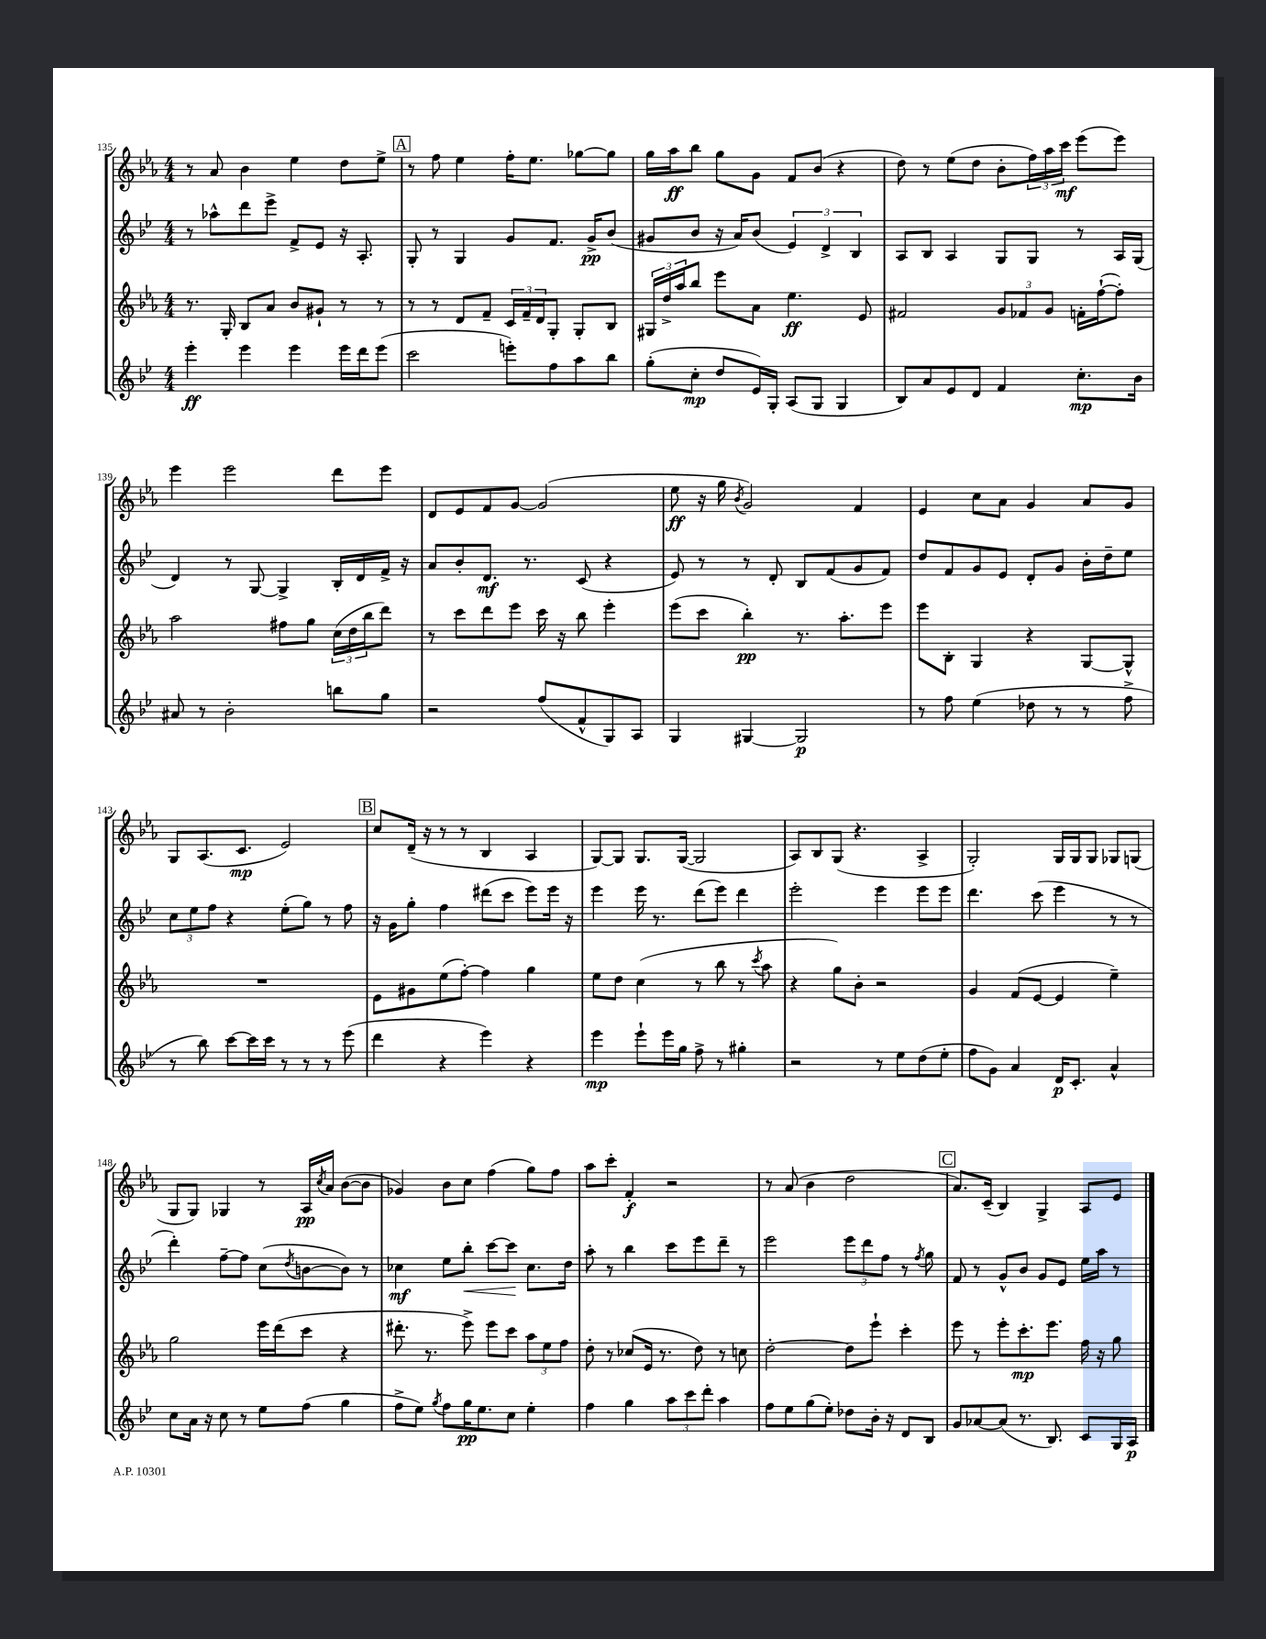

**kern	**kern	**kern	**kern
*staff4	*staff3	*staff2	*staff1
*clefG2	*clefG2	*clefG2	*clefG2
*k[b-e-]	*k[b-e-a-]	*k[b-e-]	*k[b-e-a-]
*M4/4	*M4/4	*M4/4	*M4/4
4eee-'	8.r	8r	8r
.	.	8aa-^^	8a-
.	16G'	.	.
4eee-	8B-	8ddd	4b-
.	8a-	8eee-^	.
4eee-	8b-	8f^	4ee-
.	8g#`	8e-	.
16eee-	8r	16r	8dd
16ddd	.	8.A'	.
(8eee-	8r	.	8ee-^
=	=	=	=
2ccc	8r	8G'	8r
.	8r	8r	8ff
.	8d	4G	4ee-
.	8f~	.	.
8eee')	24c	8g	16ff'
.	24f~	.	.
.	.	.	8.ee-
.	24d	.	.
8ff	8G'	8.f	.
8aa	8G'	.	[8gg-
.	.	16g^	.
8bb-	8B-	(8b-	8gg-]
=	=	=	=
(8gg'	24G#	8g#	16gg
.	24dd^	.	.
.	.	.	16aa-
.	24aa-	.	.
8cc'	8bb-	8b-	8bb-
8dd	8eee-	16r	8gg
.	.	16a)	.
16e-)	8a-	(8b-	8g
16G'	.	.	.
(8A	4.ee-	6e-)	8f
8G	.	.	(8b-
.	.	6d^	.
4G	.	.	4r
.	.	6B-	.
.	8e-	.	.
=	=	=	=
8B-)	2f#	8A	8dd)
8a	.	8B-	8r
8e-	.	4A	(8ee-
8d	.	.	8dd
4f	12g	8G	8b-'
.	12f-	.	.
.	.	8G	24ff)
.	12g	.	24aa-
.	.	.	24ccc
8.cc'	16f'	8r	(8eee-
.	([16ff`	.	.
.	8ff'])	16A	8eee-)
16b-	.	(16G	.
=	=	=	=
8a#	2aa-	4d)	4eee-
8r	.	.	.
2b-'	.	8r	2eee-
.	.	[8G	.
.	8ff#	4G^]	.
.	8gg	.	.
8bb	(24cc	16B-'	8ddd
.	24dd	.	.
.	.	16d	.
.	24bb-	.	.
8gg	8ddd)	16f^	8eee-
.	.	16r	.
=	=	=	=
2r	8r	8a	8d
.	8ccc	8b-'	8e-
.	8ddd	8.d	8f
.	8eee-	.	[8g
.	.	8.r	.
(8ff	16ccc	.	(2g]
.	16r	.	.
8f^^	8bb-	(8c	.
8G)	4eee-'	4r	.
8A	.	.	.
=	=	=	=
4G	(8eee-	8e-)	8ee-
.	8ccc	8r	16r
.	.	.	16gg
.	.	.	8qb-
[4G#	4bb-')	8r	2g)
.	.	8d'	.
2G#]	8.r	8B-	.
.	.	(8f	.
.	8.aa-'	.	.
.	.	8g	4f
.	8eee-	8f)	.
=	=	=	=
8r	8eee-	8dd	4e-
8ff	8B-'	8f	.
(4ee-	4G	8g	8cc
.	.	8e-	8a-
8dd-	4r	8d'	4g
8r	.	8g	.
8r	[8G	16b-'	8a-
.	.	16dd~	.
8ff^	8G^^]	8ee-	8g
=	=	=	=
8r	1r	12cc	8G
.	.	12ee-	.
8bb-)	.	.	(8.A-
.	.	12ff	.
[8ccc	.	4r	.
.	.	.	8.c
16ccc]	.	.	.
16ccc	.	.	.
8r	.	(8ee-'	2e-)
8r	.	8gg)	.
8r	.	8r	.
(8eee-	.	8ff	.
=	=	=	=
4ddd	8e-	16r	8cc
.	.	16g	.
.	8g#	8gg'	(16d~
.	.	.	16r
4r	(8ee-	4ff	8r
.	[8ff')	.	8r
4eee-)	4ff]	(8ddd#	4B-
.	.	8ccc	.
4r	4gg	8eee-)	4A-
.	.	16eee-	.
.	.	16r	.
=	=	=	=
4eee-	8ee-	4eee-	[8G)
.	8dd	.	8G]
8eee-`	(4cc	16eee-	8.G
.	.	8.r	.
16eee-	.	.	.
16gg	.	.	([16G
8ff^	8r	(8ddd	2G]
8r	8bb-	8eee-)	.
4gg#'	8r	4ddd	.
.	8qccc	.	.
.	8aa-	.	.
=	=	=	=
2r	4r	2eee-'	8A-)
.	.	.	8B-
.	8gg)	.	(8G
.	8b-'	.	4.r
8r	2r	4eee-	.
8ee-	.	.	.
(8dd	.	8eee-	4A-^
8ee-'	.	8eee-	.
=	=	=	=
8ff	4g	4.ddd	2G')
8g)	.	.	.
4a	(8f	.	.
.	[8e-	(8ccc	.
16d	4e-]	4eee-	16G
8.c'	.	.	16G
.	.	.	8G
4a^^	4ee-~)	8r	8G-
.	.	8r	(8G
=	=	=	=
8cc	2gg	4ddd')	8G
16a	.	.	8G)
16r	.	.	.
8cc	.	[8ff~	4G-
8r	.	8ff]	.
8ee-	16eee-	(8cc	8r
.	(16ddd	.	.
.	.	8qdd	.
(8ff	8ccc	[8b	16A-
.	.	.	8qcc
.	.	.	16a-
4gg	4r	8b])	([8b-
.	.	8r	8b-]
=	=	=	=
8ff^	8.ddd#'	4cc-	4g-)
8ee-)	.	.	.
.	8.r	.	.
8qgg	.	.	.
8ff	.	8ee-	8b-
16gg	8eee-^)	8bb-'	8cc
8.ee-	.	.	.
.	8eee-	[8ccc	(4ff
8cc	8ccc	8ccc]	.
4ee-'	12aa-	8.cc-	8gg)
.	12ee-	.	.
.	.	.	8ff
.	12ff	.	.
.	.	16dd	.
=	=	=	=
4ff	8dd'	8aa'	8aa-
.	8r	8r	8ccc'
4gg	(8cc-	4bb-	4f'
.	16e-	.	.
.	8.r	.	.
12aa	.	8ccc	2r
12ccc	.	.	.
.	8dd)	8eee-	.
12ddd'	.	.	.
4aa	8r	8ddd~	.
.	8cc	8r	.
=	=	=	=
8ff	[2dd'	2eee-	8r
8ee-	.	.	(8a-
(8gg	.	.	4b-
8ee-')	.	.	.
8dd-	8dd]	12eee-	2dd
.	.	12ddd	.
16b-'	8eee-`	.	.
.	.	12ff	.
16r	.	.	.
8d	4ccc'	8r	.
.	.	8qff	.
8B-	.	8gg	.
=	=	=	=
8g	8eee-	8f	8.a-)
[8a-	8r	8r	.
.	.	.	(16c~
(8a-]	8eee-'	8g^^	4B-)
8.r	8.ccc'	8b-	.
.	.	8g	4G^
8.B-)	8.eee-	.	.
.	.	8e-	.
8c	16ff	16ee-	8A-
.	16r	16aa	.
16G	8gg	8r	8e-
16A	.	.	.
==	==	==	==
*-	*-	*-	*-
